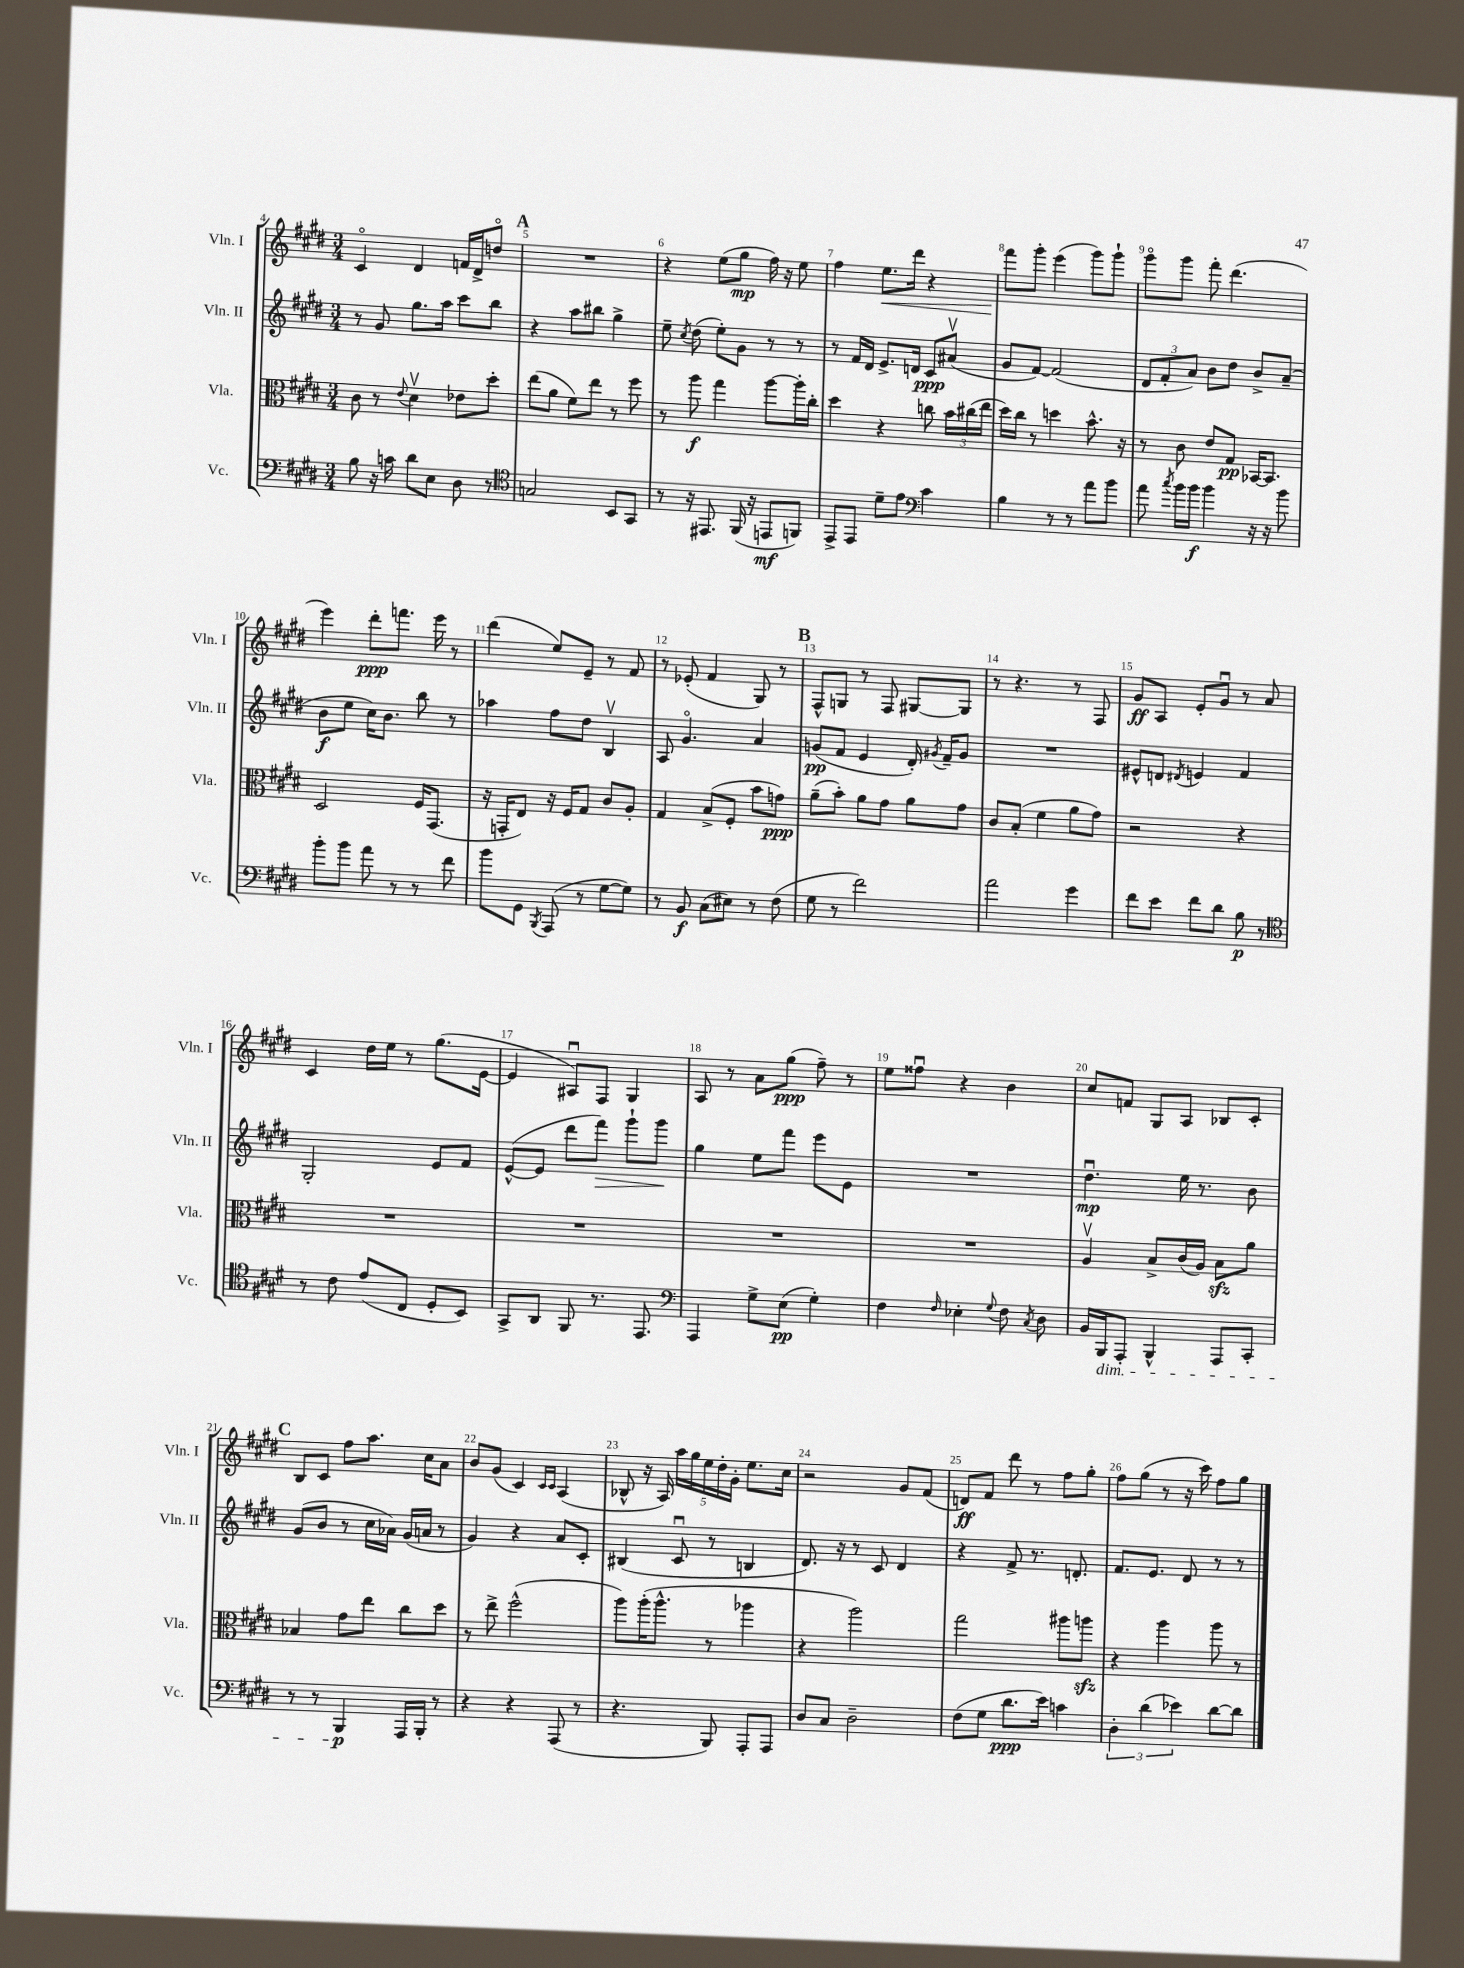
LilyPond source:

<<
\new StaffGroup <<
\new Staff = "s0" \with { instrumentName = "Vln. I" shortInstrumentName = "Vln. I" } {
    \clef treble \key e \major \numericTimeSignature \time 3/4
    \autoBeamOff cis'4\flageolet dis'4 f'16[ dis'16-> d''8]\flageolet |
    \mark \markup { \bold "A" } R2. |
    r4 e''8[( gis''8]\mp fis''16) r16 e''8 |
    fis''4 e''8.[\< dis'''16] r4 |
    fis'''8[\! gis'''8]-. e'''4( gis'''8[) gis'''8]-! |
    gis'''8[\flageolet gis'''8] fis'''8-. dis'''4.( |
    e'''4) dis'''8[-.\ppp f'''8.] e'''16 r8 |
    dis'''4( e''8[) e'8]-- r8 fis'8 |
    r8 ees'8-.( fis'4 gis8) r8 |
    \mark \markup { \bold "B" } fis8[-^ g8] r8 fis8 gis8[~ gis8] |
    r8 r4. r8 fis8 |
    gis'8[\ff a8] e'8[-. gis'8]\downbow r8 a'8 |
    cis'4 dis''16[ e''16] r8 gis''8.[( e'16]~ |
    e'4 ais8[\downbow) fis8] gis4 |
    a8 r8 a'8[ gis''8]\ppp( fis''8--) r8 |
    e''8[ fisis''8]\downbow r4 b'4 |
    cis''8[ f'8] gis8[ a8] bes8[ cis'8]-. |
    \mark \markup { \bold "C" } b8[ cis'8] fis''8[ a''8.] cis''16[ a'8] |
    b'8[ gis'8]( cis'4) \grace { cis'16[ cis'16] } a4( |
    bes8-^ r16 a16) \tuplet 5/4 { a''16[ gis''16 e''16 dis''16-. gis'16]-. } e''8.[ cis''16] |
    r2 gis'8[ fis'8]( |
    d'8[\ff) fis'8] dis'''8 r8 fis''8[ gis''8]-. |
    fis''8[ gis''8]( r8 r16 cis'''16) fis''8[ gis''8] \bar "|." |
}
\new Staff = "s1" \with { instrumentName = "Vln. II" shortInstrumentName = "Vln. II" } {
    \clef treble \key e \major \numericTimeSignature \time 3/4
    \autoBeamOff r8 gis'8 gis''8.[ a''16] cis'''8[ b''8] |
    \mark \markup { \bold "A" } r4 a''8[ bis''8] gis''4-> |
    e''8-- \acciaccatura { cis''8 } dis''8( e''8[-.) gis'8] r8 r8 |
    r8 fis'16[ dis'16] e'8.[-> d'16] cis'8[\ppp ais'8]\upbow( |
    gis'8[ fis'8]~) fis'2( |
    \tuplet 3/2 { dis'8[ fis'8-. a'8]) } b'8[ dis''8] b'8[-> a'8]--( |
    b'8[\f e''8] cis''16[) b'8.] b''8 r8 |
    aes''4 fis''8[ dis''8] b4\upbow |
    a8 gis'4.\flageolet a'4 |
    \mark \markup { \bold "B" } g'8[\pp( fis'8] e'4 dis'16-.) \acciaccatura { gis'8 } fis'16[-- gis'8] |
    R2. |
    eis'8[-^ d'8] \acciaccatura { dis'8 } e'4 fis'4 |
    gis2-. e'8[ fis'8] |
    e'8[~-^( e'8] dis'''8[ fis'''8]\>) gis'''8[-! gis'''8]\! |
    gis''4 e''8[ fis'''8] e'''8[ e'8] |
    R2. |
    dis''4.\downbow\mp e''16 r8. b'8 |
    \mark \markup { \bold "C" } gis'8[( b'8] r8 cis''16[ aes'16]) gis'16[( a'16] r8 |
    gis'4) r4 a'8[ cis'8]-. |
    bis4( cis'8\downbow r8 b4 |
    dis'8.) r16 r8 cis'8 dis'4 |
    r4 fis'8-> r8. d'8.-. |
    fis'8.[ e'8.] dis'8 r8 r8 \bar "|." |
}
\new Staff = "s2" \with { instrumentName = "Vla." shortInstrumentName = "Vla." } {
    \clef alto \key e \major \numericTimeSignature \time 3/4
    \autoBeamOff cis'8 r8 \appoggiatura { e'8 } dis'4\upbow ees'8[ dis''8]-. |
    \mark \markup { \bold "A" } e''8[( a'8] fis'8[) e''8] r8 fis''8 |
    r8 a''8\f gis''4 a''8[~ a''16-. cis''16]-. |
    dis''4 r4 c''8 \tuplet 3/2 { b'16[ cis''16( e''16] } |
    dis''16[) cis''16] r8 d''4 b'8.-^ r16 |
    r8 cis'8 e'8[ gis8]\pp bes,16[~ bes,8.] |
    dis2 fis16[ gis,8.]( |
    r16 g,16[-. e8]) r16 fis16[ gis8] cis'8[ a8]-. |
    gis4 b8[->( fis8]-. b'8[ g'8]\ppp) |
    \mark \markup { \bold "B" } a'8[--( b'8]-.) a'8[ gis'8] a'8[ gis'8] |
    cis'8[ b8]-.( fis'4 a'8[ gis'8]) |
    r2 r4 |
    R2. |
    R2. |
    R2. |
    R2. |
    a4\upbow b8[-> cis'16( a16]) b8[\sfz a'8] |
    \mark \markup { \bold "C" } bes4 gis'8[ e''8] cis''8[ dis''8] |
    r8 e''8-> fis''2-^( |
    a''8[) a''16-.( a''8.]-^ r8 aes''4 |
    r4 a''2) |
    gis''2 ais''8[ a''8]\sfz |
    r4 a''4 a''8 r8 \bar "|." |
}
\new Staff = "s3" \with { instrumentName = "Vc." shortInstrumentName = "Vc." } {
    \clef bass \key e \major \numericTimeSignature \time 3/4
    \autoBeamOff b8 r16 c'16 dis'8[ e8] dis8 r8 |
    \mark \markup { \bold "A" } \clef tenor g2 b,8[ gis,8] |
    r8 r16 eis,8. fis,16( r16 e,8[\mf f,8]) |
    e,8[-> e,8] dis'8[-- e'8] \clef bass cis'4 |
    b4 r8 r8 a'8[ b'8] |
    a'8 \acciaccatura { cis''8 } b'16[ b'16]\f b'4 r16 r16 b'8 |
    b'8[-. b'8] a'8 r8 r8 fis'8 |
    b'8[ gis,8] \acciaccatura { b,,8 } a,,8( r8 gis8[~ gis8]) |
    r8 b,8\f cis8[( eis8]) r8 fis8( |
    \mark \markup { \bold "B" } gis8 r8 fis'2) |
    a'2 gis'4 |
    fis'8[ e'8] fis'8[ dis'8] b8\p r8 |
    \clef tenor r8 cis'8 e'8[( cis8] dis8[-. b,8]) |
    gis,8[-> a,8] fis,8 r8. e,8. |
    \clef bass a,,4 gis8[-> e8]\pp( gis4-.) |
    fis4 \grace { fis16 } ees4-. \appoggiatura { gis8 } fis8 \acciaccatura { cis8 } dis8 |
    b,16[ b,,16\dim a,,8]-. b,,4-^ a,,8[ cis,8]-. |
    \mark \markup { \bold "C" } r8 r8 b,,4\p\! a,,16[ b,,16]-. r8 |
    r4 r4 a,,8( r8 |
    r4. b,,8) a,,8[-. a,,8] |
    dis8[ cis8] dis2-- |
    fis8[( gis8] dis'8.[\ppp e'16]) c'4 |
    \tuplet 3/2 { dis4-. dis'4( ees'4) } dis'8[~ dis'8] \bar "|." |
}
>>
>>
\layout { \context { \Score currentBarNumber = #4 \override BarNumber.break-visibility = ##(#f #t #t) barNumberVisibility = #all-bar-numbers-visible } }
